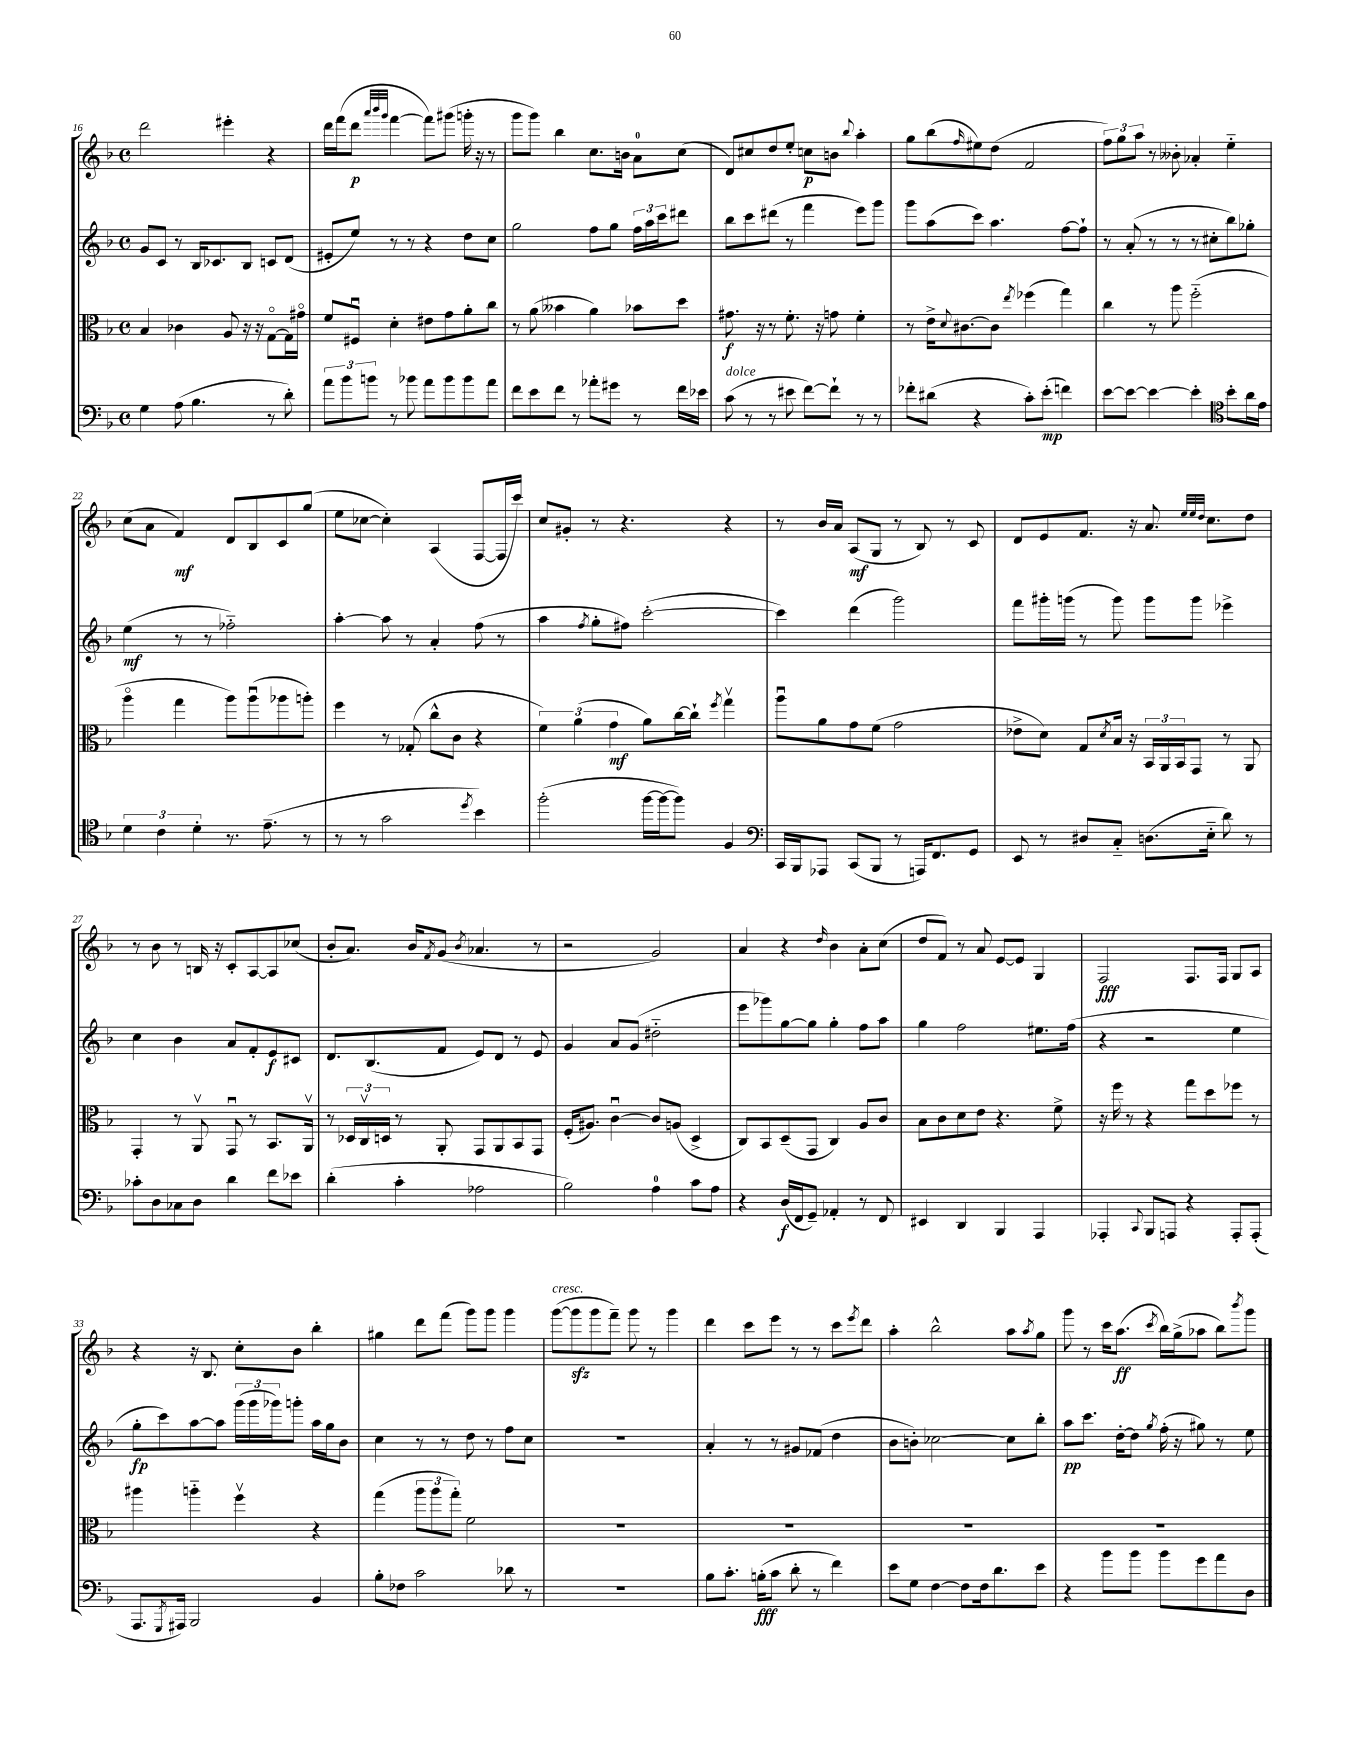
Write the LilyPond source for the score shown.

<<
\new StaffGroup <<
\new Staff = "s0" {
    \clef treble \key f \major \defaultTimeSignature \time 4/4
    d'''2 eis'''4-. r4 |
    d'''16 f'''16( d'''8\p \grace { a'''32 bes'''32 g'''32 } f'''4~ f'''8) gis'''8( g'''16-. r16 r8 |
    g'''8 g'''8) bes''4 c''8. b'16 a'8-0 c''8( |
    d'8) cis''8 d''8 e''8-. c''8\p b'8 \appoggiatura { bes''8 } a''4-. |
    g''8 bes''8( \grace { f''16 } eis''8) d''8( f'2 |
    \tuplet 3/2 { f''8) g''8 a''8 } r8 beses'8-. aes'4-. e''4-_ |
    c''8( a'8 f'4\mf) d'8 bes8 c'8 g''8( |
    e''8 ces''8~ ces''4-.) a4( f8~ f16 c'''16) |
    c''8 gis'8-. r8 r4. r4 |
    r8 bes'16 a'16 a8\mf( g8 r8 bes8) r8 c'8 |
    d'8 e'8 f'8. r16 a'8. \grace { e''32 e''32 d''32 } c''8. d''8 |
    r8 bes'8 r8 b16 r16 c'8-. a8~ a8 ces''8( |
    bes'8-. a'8.) bes'16 \acciaccatura { f'8 } g'8( \acciaccatura { bes'8 } aes'4. r8 |
    r2 g'2) |
    a'4 r4 \grace { d''16 } bes'4 a'8-. c''8( |
    d''8 f'8) r8 a'8 e'8~ e'8 g4 |
    f2\fff f8. f16 g8 a8 |
    r4 r16 bes8. c''8-. bes'8 bes''4-. |
    gis''4 d'''8 f'''8( g'''8) g'''8 g'''4 |
    g'''8~^\markup { \italic "cresc." }( g'''8\sfz g'''8 f'''8--) g'''8 r8 g'''4 |
    d'''4 c'''8 e'''8 r8 r8 c'''8 \acciaccatura { e'''8 } d'''8 |
    a''4-. bes''2-^ a''8 \acciaccatura { a''8 } g''8 |
    g'''8 r8 c'''16 a''8.\ff( \acciaccatura { c'''8 } bes''16) g''16->( aes''8 bes''8) \acciaccatura { bes'''8 } g'''8 \bar "|." |
}
\new Staff = "s1" {
    \clef treble \key f \major \defaultTimeSignature \time 4/4
    g'8 c'8 r8 bes16 ces'8. bes8 c'8 d'8( |
    eis'8-. e''8) r8 r8 r4 d''8 c''8 |
    g''2 f''8 g''8 \tuplet 3/2 { f''16 a''16 c'''16 } dis'''8 |
    bes''8 c'''8 dis'''8( r8 f'''4 e'''8) g'''8 |
    g'''8 a''8( c'''8) a''4. f''8~ f''8-! |
    r8 a'8-.( r8 r8 r8 cis''8-. bes''8) ges''8-. |
    e''4\mf( r8 r8 fes''2-_) |
    a''4~-. a''8 r8 a'4-. f''8( r8 |
    a''4 \acciaccatura { f''8 } g''8-. fis''8) c'''2~-.( |
    c'''4) d'''4( g'''2) |
    f'''8 gis'''16-. g'''16( r8 g'''8) g'''8 g'''8 ees'''4-> |
    c''4 bes'4 a'8 f'8-. e'8\f cis'8 |
    d'8. bes8.( f'8 e'8) d'8 r8 e'8 |
    g'4 a'8 g'8( dis''2-_ |
    e'''8 ges'''8) g''8~ g''8 g''4-. f''8 a''8 |
    g''4 f''2 eis''8. f''16( |
    r4 r2 e''4 |
    g''8-.\fp c'''8) a''8~ a''8 \tuplet 3/2 { g'''16( g'''16 ges'''16) } g'''8-. a''16 g''16 bes'8 |
    c''4 r8 r8 d''8 r8 f''8 c''8 |
    R1 |
    a'4-. r8 r8 gis'8 fes'8( d''4 |
    bes'8 b'8-.) ces''2~ ces''8 bes''8-. |
    a''8\pp c'''8. d''16~-. d''8 \acciaccatura { g''8 } f''16-.( r16 gis''8) r8 e''8 \bar "|." |
}
\new Staff = "s2" {
    \clef alto \key f \major \defaultTimeSignature \time 4/4
    bes4 ces'4 a8 r16 r16 g8~\flageolet g16 gis'16\flageolet |
    f'8 fis8\downbow d'4-. eis'8 g'8 a'8-. c''8 |
    r8 a'8( beses'4 a'4) bes'8 d''8 |
    gis'8.\f r16 r8 f'8.-. r16 g'8 f'4-. |
    r8 e'16-> \appoggiatura { d'8 } cis'8.~ cis'8 \acciaccatura { e''8 } fes''4( g''4) |
    c''4 r8 a''8 f''2-_( |
    a''4\flageolet g''4 a''8) a''8\downbow( aes''8 a''8-.) |
    f''4 r8 ges8-.( c''8-^ c'8 r4 |
    \tuplet 3/2 { f'4) a'4( g'4\mf } a'8) c''16~ c''16-! \acciaccatura { f''8 } g''4\upbow |
    a''8\downbow a'8 g'8 f'8( g'2 |
    ees'8-> d'8) g8 \acciaccatura { d'8 } bes16 r16 \tuplet 3/2 { bes,16 a,16 bes,16 } g,8 r8 a,8 |
    g,4-. r8 a,8\upbow g,8\downbow r8 bes,8. a,16\upbow |
    r8 \tuplet 3/2 { des16 c16\upbow d16 } r8 a,8-. g,8 a,8 bes,8 g,8 |
    f16-.( ais8.) c'4~\downbow c'8 a8( d4-> |
    c8) bes,8 d8--( g,8 c4) a8 c'8 |
    bes8 c'8 d'8 e'8 r4. f'8-> |
    r16 f''16 r8 r4 g''8 d''8 fes''8 r8 |
    ais''4 a''4-_ f''4\upbow r4 |
    g''4( \tuplet 3/2 { a''8 a''8 g''8-.) } f'2 |
    R1 |
    R1 |
    R1 |
    R1 \bar "|." |
}
\new Staff = "s3" {
    \clef bass \key f \major \defaultTimeSignature \time 4/4
    g4 a8( bes4. r8 d'8-.) |
    \tuplet 3/2 { a'8 bes'8 b'8 } r8 bes'8 a'8 bes'8 bes'8 a'8 |
    f'8 e'8 f'8 r8 aes'8-. gis'8 r8 f'16 ees'16 |
    c'8^\markup { \italic "dolce" }( r8 r8 eis'8 f'8~) f'8-! r8 r8 |
    fes'8-. dis'8( r4 c'8-.) e'8-.\mp( f'4) |
    e'8~ e'8~ e'4~ e'4-. \clef tenor bes'8-. a'16 e'16 |
    \tuplet 3/2 { d'4 c'4 d'4-. } r8. e'8.--( r8 |
    r8 r8 g'2 \acciaccatura { d''8 } bes'4) |
    f''2-.( f''16~ f''16~ f''8) f4 |
    \clef bass c,16 bes,,16 aes,,8 c,8( bes,,8 r8 a,,16) f,8. g,8 |
    e,8 r8 dis8 c8-_ d8.( e16-_ d'8) r8 |
    ces'8-. d8 ces8 d8 d'4 f'8 ees'8 |
    d'4-.( c'4-. aes2 |
    bes2) a4-0 c'8 a8 |
    r4 d16\f( f,16 g,8--) aes,4-. r8 f,8 |
    eis,4 d,4 bes,,4 a,,4 |
    aes,,4-. \appoggiatura { c,8 } bes,,8 a,,8 r4 a,,8-. a,,8-.( |
    a,,8. \acciaccatura { g,,8 } ais,,16) bes,,2 bes,4 |
    bes8-. fes8 c'2 des'8 r8 |
    R1 |
    bes8 c'8.-. b16-.\fff( c'8 d'8-. r8 f'4) |
    e'8 g8 f4~ f8 f16 d'8. e'8 |
    r4 bes'8 bes'8 bes'8 g'8 a'8 d8 \bar "|." |
}
>>
>>
\layout { \context { \Score currentBarNumber = #16 } }
